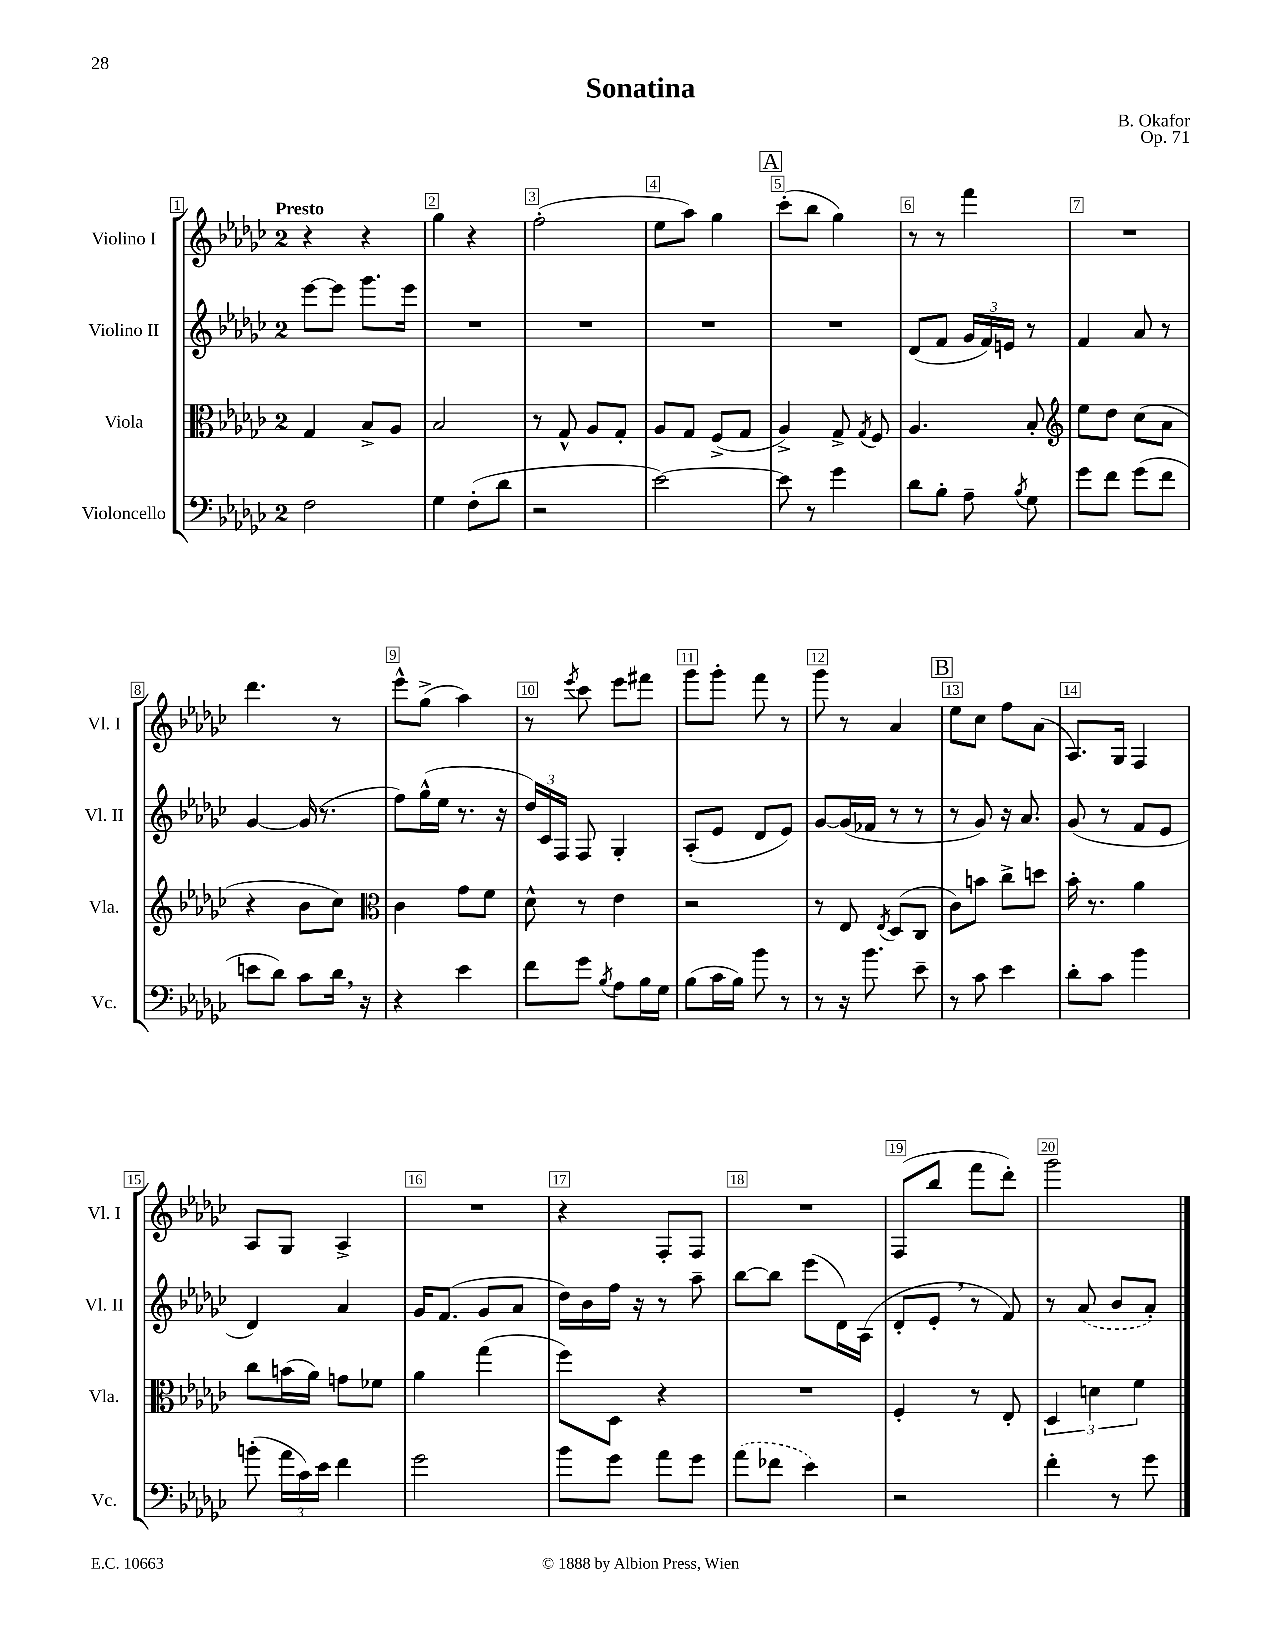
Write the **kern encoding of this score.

**kern	**kern	**kern	**kern
*staff4	*staff3	*staff2	*staff1
*clefF4	*clefC3	*clefG2	*clefG2
*k[b-e-a-d-g-c-]	*k[b-e-a-d-g-c-]	*k[b-e-a-d-g-c-]	*k[b-e-a-d-g-c-]
*M2/4	*M2/4	*M2/4	*M2/4
2F	4G-	[8eee-	4r
.	.	8eee-]	.
.	8B-^	8.ggg-	4r
.	8A-	.	.
.	.	16eee-	.
=	=	=	=
4G-	2B-	2r	4gg-
(8F'	.	.	4r
8d-	.	.	.
=	=	=	=
2r	8r	2r	(2ff'
.	8G-^^	.	.
.	8A-	.	.
.	8G-'	.	.
=	=	=	=
[2e-)	8A-	2r	8ee-
.	8G-	.	8aa-)
.	(8F^	.	4gg-
.	8G-	.	.
=	=	=	=
8e-]	4A-^)	2r	(8ccc-'
8r	.	.	8bb-
4g-	8G-^	.	4gg-)
.	8qG-	.	.
.	8F	.	.
=	=	=	=
8d-	4.A-	(8d-	8r
8B-'	.	8f	8r
8A-~	.	24g-	4fff
.	.	24f)	.
.	.	24e	.
8qB-	.	.	.
8G-	8B-'	8r	.
=	=	=	=
*	*clefG2	*	*
8g-	8ee-	4f	2r
8f	8dd-	.	.
(8g-	(8cc-	8a-	.
8f	8a-	8r	.
=	=	=	=
8e	4r	[4g-	4.ddd-
8d-)	.	.	.
8c-	8b-	(16g-]	.
.	.	8.r	.
16d-	8cc-)	.	8r
16r	.	.	.
=	=	=	=
*	*clefC3	*	*
4r	4c-	8ff)	8eee-^^
.	.	(16gg-^^	(8gg-^
.	.	16ee-	.
4e-	8g-	8.r	4aa-)
.	8f	.	.
.	.	16r	.
=	=	=	=
8f	8d-^^	24dd-)	8r
.	.	24c-	.
.	.	24F	.
.	.	.	8qeee-
8g-	8r	8F	8ccc-
8qB-	.	.	.
8A-	4e-	4G-'	8eee-
16B-	.	.	8fff#
16G-	.	.	.
=	=	=	=
(8B-	2r	(8A-'	8ggg-
16c-	.	8e-	8ggg-'
16B-)	.	.	.
8b-	.	8d-	8fff
8r	.	8e-)	8r
=	=	=	=
8r	8r	[8g-	8ggg-
16r	8E-	(16g-]	8r
8.b-	.	16f-	.
.	8qE-	.	.
.	(8D-	8r	4a-
8e-~	8C-	8r	.
=	=	=	=
8r	8c-)	8r	8ee-
8c-	8b	8g-)	8cc-
4e-	8cc-^	16r	8ff
.	.	8.a-	.
.	8dd	.	(8a-
=	=	=	=
8d-'	16b-'	(8g-	8.A-)
.	8.r	.	.
8c-	.	8r	.
.	.	.	16G-
4b-	4a-	8f	4F
.	.	8e-	.
=	=	=	=
(8b'	8cc-	4d-)	8A-
24a-	(16b	.	8G-
24c-)	.	.	.
.	16a-)	.	.
24e-	.	.	.
4f	8g	4a-	4A-^
.	8f-	.	.
=	=	=	=
2g-	4a-	16g-	2r
.	.	(8.f	.
.	(4gg-	8g-	.
.	.	8a-	.
=	=	=	=
8b-	8ff)	16dd-)	4r
.	.	16b-	.
8g-	8D-	16ff	.
.	.	16r	.
8a-	4r	8r	8F'
8g-	.	8aa-~	8F
=	=	=	=
(8a-	2r	[8bb-	2r
8f-	.	8bb-]	.
4e-)	.	(8eee-	.
.	.	16d-)	.
.	.	(16A-	.
=	=	=	=
2r	4F'	8d-'	(8F
.	.	8e-'	8bb-
.	8r	8r	8fff
.	8E-'	8f)	8ddd-')
=	=	=	=
4f'	6D-	8r	2ggg-
.	.	(8a-	.
.	6d	.	.
8r	.	8b-	.
.	6f	.	.
8g-	.	8a-')	.
==	==	==	==
*-	*-	*-	*-
